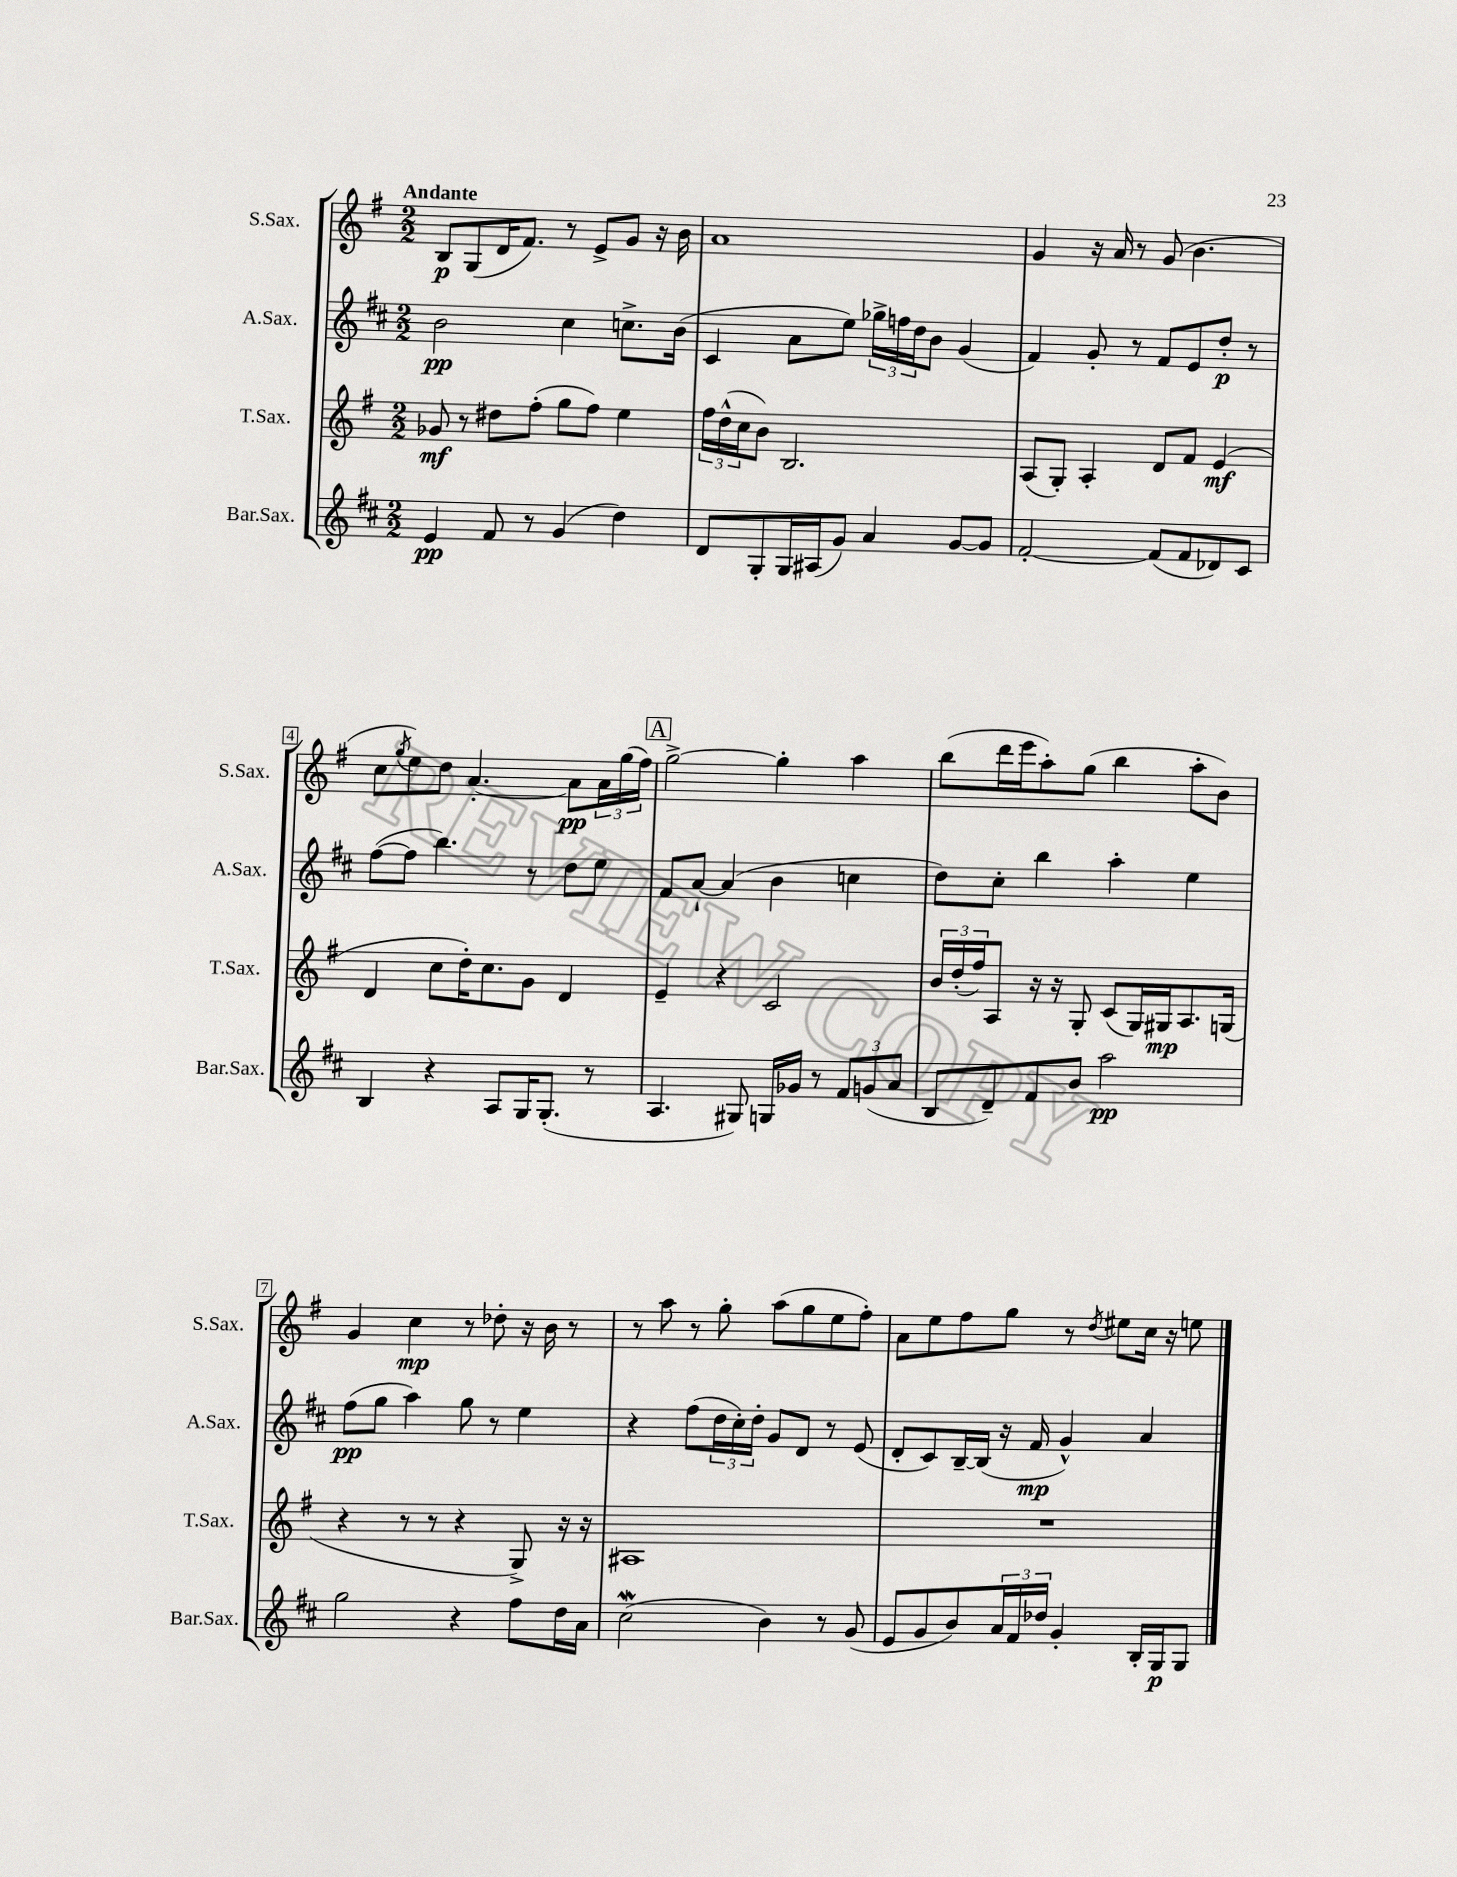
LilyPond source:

<<
\new StaffGroup <<
\new Staff = "s0" \with { instrumentName = "S.Sax." shortInstrumentName = "S.Sax." } {
    \clef treble \key g \major \numericTimeSignature \time 2/2 \tempo "Andante"
    b8\p g8( d'16 fis'8.) r8 e'8-> g'8 r16 b'16 |
    a'1 |
    g'4 r16 a'16 r8 g'8( b'4. |
    c''8 \acciaccatura { g''8 } e''8) d''8 a'4.~-. a'8\pp \tuplet 3/2 { a'16 g''16( fis''16) } |
    \mark \markup { \box "A" } g''2~-> g''4-. a''4 |
    b''8( d'''16 e'''16 a''8-.) g''8( b''4 a''8-. b'8) |
    g'4 c''4\mp r8 des''8-. r16 b'16 r8 |
    r8 a''8 r8 g''8-. a''8( g''8 e''8 fis''8-.) |
    a'8 e''8 fis''8 g''8 r8 \acciaccatura { d''8 } eis''8 c''16 r16 e''8 \bar "|." |
}
\new Staff = "s1" \with { instrumentName = "A.Sax." shortInstrumentName = "A.Sax." } {
    \clef treble \key d \major \numericTimeSignature \time 2/2
    b'2\pp cis''4 c''8.-> b'16( |
    cis'4 a'8 e''8) \tuplet 3/2 { ges''16-> f''16 d''16 } b'8 g'4( |
    fis'4) g'8-. r8 fis'8 e'8 d''8-.\p r8 |
    fis''8~( fis''8 b''4.) r8 d''8 e''8 |
    \mark \markup { \box "A" } fis'8 a'8~-! a'4( b'4 c''4 |
    d''8) cis''8-. b''4 a''4-. e''4 |
    fis''8\pp( g''8 a''4) g''8 r8 e''4 |
    r4 fis''8( \tuplet 3/2 { d''16 cis''16-.) d''16-. } g'8 d'8 r8 e'8( |
    d'8-. cis'8) b16~-- b16( r16 fis'16\mp g'4-^) a'4 \bar "|." |
}
\new Staff = "s2" \with { instrumentName = "T.Sax." shortInstrumentName = "T.Sax." } {
    \clef treble \key g \major \numericTimeSignature \time 2/2
    ges'8\mf r8 dis''8 fis''8-.( g''8 fis''8) e''4 |
    \tuplet 3/2 { fis''16 d''16-^( c''16 } b'8) b2. |
    a8( g8-.) a4-. d'8 fis'8 e'4\mf( |
    d'4 c''8 d''16-.) c''8. g'8 d'4 |
    \mark \markup { \box "A" } e'4-- r4 c'2 |
    \tuplet 3/2 { b'16 d''16-.( fis''16) } a8 r16 r16 g8-. c'8( g16) gis16\mp a8. g16( |
    r4 r8 r8 r4 g8->) r16 r16 |
    ais1 |
    R1 \bar "|." |
}
\new Staff = "s3" \with { instrumentName = "Bar.Sax." shortInstrumentName = "Bar.Sax." } {
    \clef treble \key d \major \numericTimeSignature \time 2/2
    e'4\pp fis'8 r8 g'4( d''4) |
    d'8 g8-. g16 ais16( g'8) a'4 g'8~ g'8 |
    fis'2~-. fis'8( fis'8 des'8) cis'8 |
    b4 r4 a8 g16 g8.-.( r8 |
    \mark \markup { \box "A" } a4. gis8) g16 ges'16 r8 \tuplet 3/2 { fis'8 g'8( a'8 } |
    b8 d'8--) fis'8 b'8 a''2\pp |
    g''2 r4 fis''8 d''16 a'16 |
    cis''2\mordent( b'4) r8 g'8( |
    e'8 g'8 b'8) \tuplet 3/2 { a'16 fis'16 des''16 } g'4-. b16-. g16\p g8 \bar "|." |
}
>>
>>
\layout { \context { \Score \override BarNumber.stencil = #(make-stencil-boxer 0.1 0.3 ly:text-interface::print) } }
